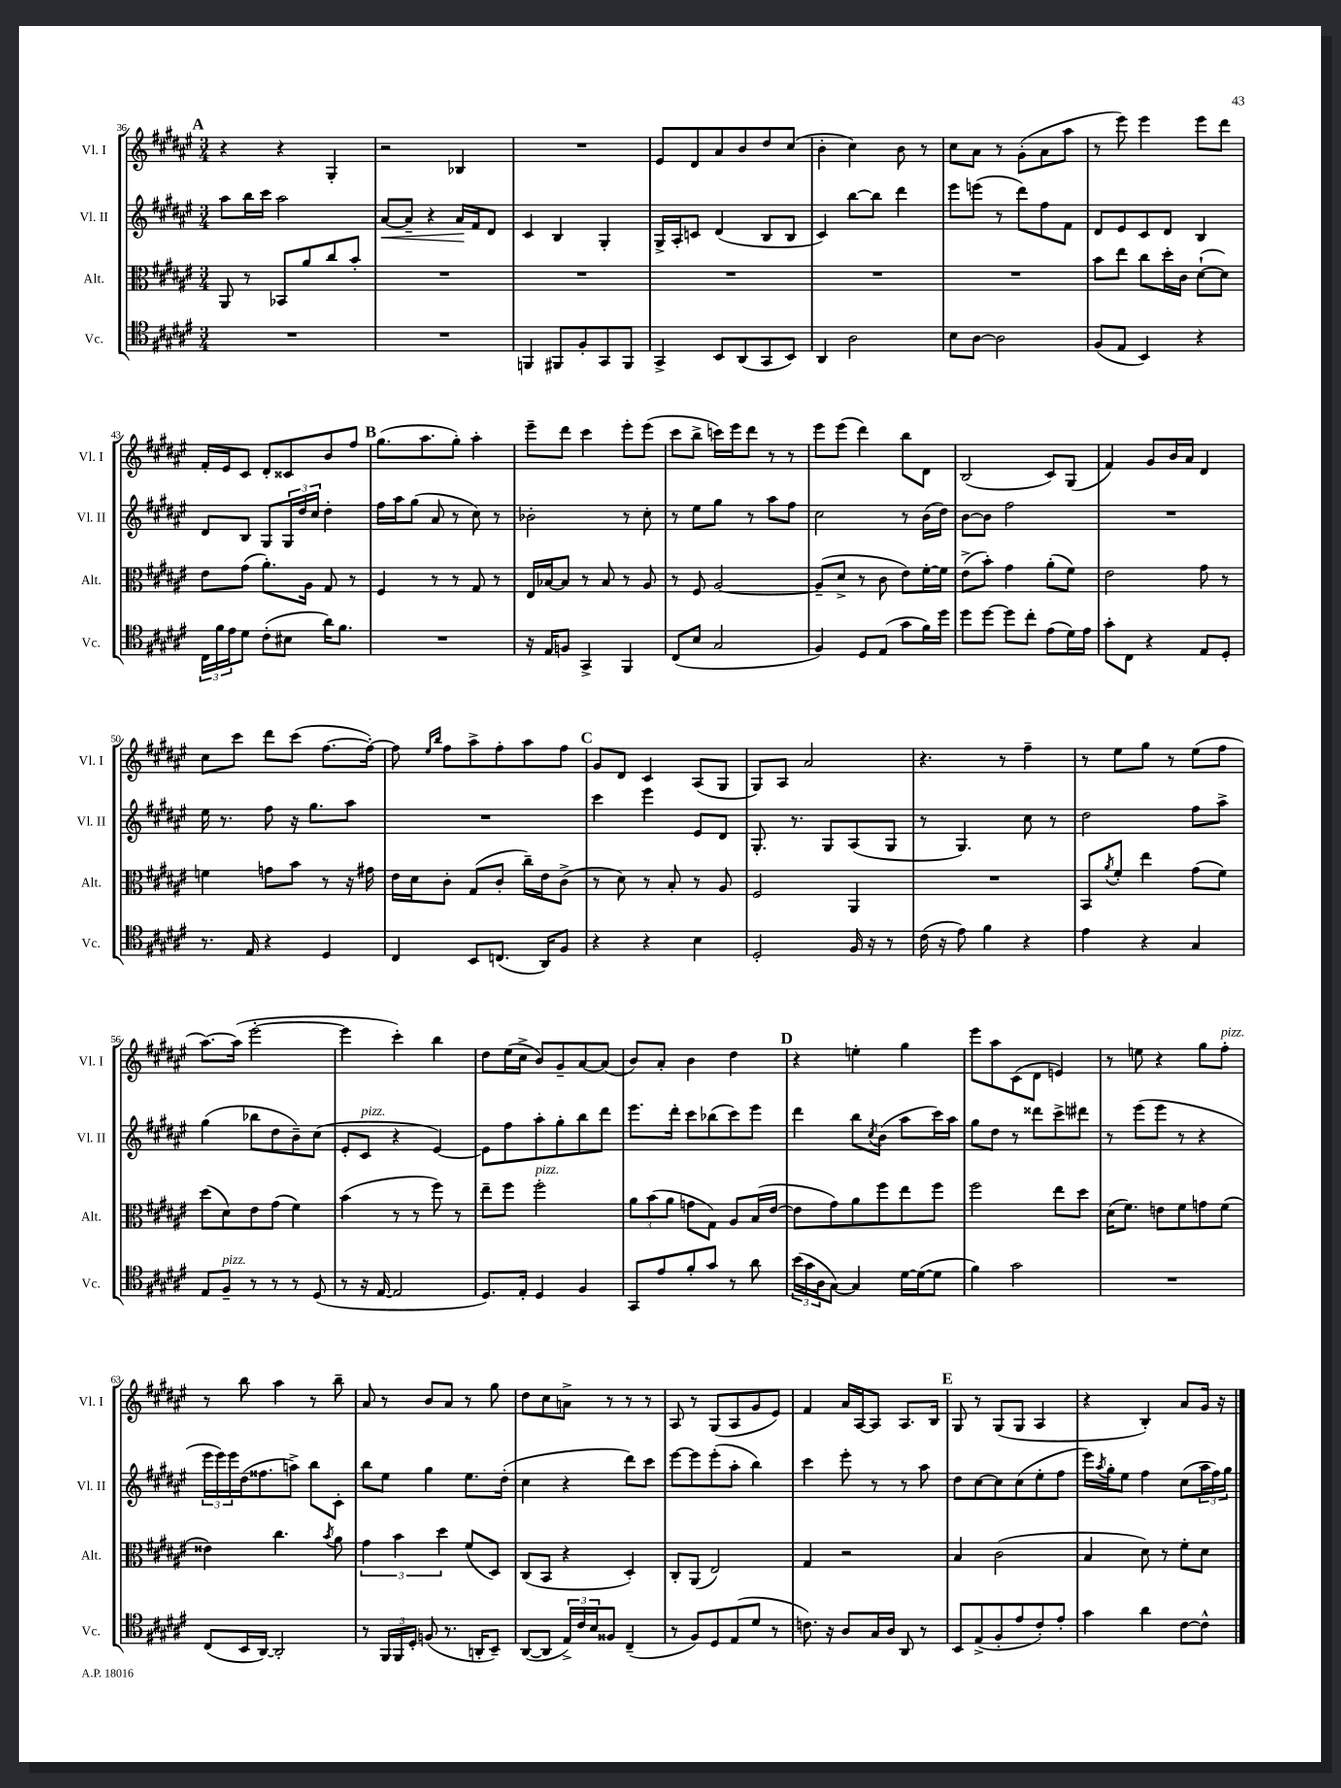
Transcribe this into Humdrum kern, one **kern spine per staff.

**kern	**kern	**kern	**dynam	**kern
*part4	*part3	*part2	*part2	*part1
*staff4	*staff3	*staff2	*staff2	*staff1
*I"Vc.	*I"Alt.	*I"Vl. II	*	*I"Vl. I
*I'Vc.	*I'Alt.	*I'Vl. II	*	*I'Vl. I
*clefC4	*clefC3	*clefG2	*	*clefG2
*k[f#c#g#d#a#e#]	*k[f#c#g#d#a#e#]	*k[f#c#g#d#a#e#]	*	*k[f#c#g#d#a#e#]
*M3/4	*M3/4	*M3/4	*	*M3/4
!!LO:REH:place=s1:t=A
=36	=36	=36	=36	=36
2.r	8AA#/	8aa#\L	.	4r
.	8r	16bb\L	.	.
.	.	16ccc#\JJ	.	.
.	8BB-X/L	2aa#\	.	4r
.	8a#/	.	.	.
.	8cc#/	.	.	4G#'/
.	8b'/J	.	.	.
=37	=37	=37	=37	=37
!	!	!	!LO:HP:b	!
2.r	2.r	[8a#/L	<	2r
.	.	8a#~/J]	.	.
.	.	4r	.	.
.	.	16a#/LL	.	4B-X/
.	.	16f#/J	[	.
.	.	8d#/J	.	.
=38	=38	=38	=38	=38
4FFn/	2.r	4c#/	.	2.r
8FF#X/L	.	4B/	.	.
8F#'/	.	.	.	.
8GG#/	.	4G#'/	.	.
8FF#/J	.	.	.	.
=39	=39	=39	=39	=39
4GG#^/	2.r	16G#^/LL	.	8e#/L
.	.	16A#'/J	.	.
.	.	8cn/J	.	8d#/
8BB/L	.	(4d#/	.	8a#/
(8AA#/	.	.	.	8b/
8GG#/	.	8B/L	.	8dd#/
8BB/J)	.	8B/J	.	(8cc#/J
=40	=40	=40	=40	=40
4AA#/	2.r	4c#/)	.	4b'\
2A#\	.	[8bb\L	.	4cc#\)
.	.	8bb\J]	.	.
.	.	4ddd#\	.	8b\
.	.	.	.	8r
=41	=41	=41	=41	=41
8B\L	2.r	8eee#\L	.	8cc#\L
[8A#\J	.	(8eeen\J	.	8a#\J
2A#\]	.	8r	.	8r
.	.	8ddd#\L)	.	(8g#'\L
.	.	8ff#\	.	8a#\
.	.	8f#\J	.	8aa#\J
=42	=42	=42	=42	=42
(8F#/L	8b\L	8d#/L	.	8r
8E#/J	8ee#\J	8e#/	.	8eee#\)
4BB/)	8cc#\L	8c#/	.	4eee#\
.	16dd#'\L	8d#/J	.	.
.	16c#\JJ	.	.	.
4r	([8d#`\L	4B/	.	8eee#\L
.	8d#\J])	.	.	8ddd#\J
!!LO:LB:g=z
=43	=43	=43	=43	=43
24C#\LL	8e#\L	8d#/L	.	16f#'/LL
24f#\	.	.	.	.
.	.	.	.	16e#/J
24e#\J	.	.	.	.
8d#\J	(8g#\J	8B/J	.	8c#/J
(8c#'\L	8.a#'\L)	8G#/L	.	8d#'/L
8B#X\J	.	24G#/L	.	8c##X/
.	.	24dd#/	.	.
.	16A#\Jk	.	.	.
.	.	24cc#/JJ	.	.
16a#\KL)	8G#/	4dd#'\	.	8b/
8.f#\J	.	.	.	.
.	8r	.	.	8ff#/J
!!LO:REH:place=s1:t=B
=44	=44	=44	=44	=44
2.r	4F#/	16ff#\LL	.	(8.gg#\L
.	.	16aa#\J	.	.
.	.	(8gg#\J	.	.
.	.	.	.	8.aa#\
.	8r	8a#/	.	.
.	8r	8r	.	8gg#'\J)
.	8G#/	8cc#\)	.	4aa#'\
.	8r	8r	.	.
=45	=45	=45	=45	=45
16r	16E#/LL	2b-X'\	.	8eee#~\L
16E#/KL	[16B-X/J	.	.	.
8Fn/J	8B-/J]	.	.	8ddd#\J
4GG#^/	8r	.	.	4ccc#\
.	8B-/	.	.	.
4FF#/	8r	8r	.	8eee#'\L
.	8A#/	8cc#'\	.	(8eee#\J
=46	=46	=46	=46	=46
(8C#/L	8r	8r	.	8ccc#\L
8B/J	8F#/	8ee#\L	.	8bb^\J
2G#/	[2A#/	8gg#\J	.	16cccn\LL)
.	.	.	.	16eee#\J
.	.	8r	.	8ddd#\J
.	.	8aa#\L	.	8r
.	.	8ff#\J	.	8r
=47	=47	=47	=47	=47
4F#/)	(8A#~/L]	2cc#\	.	8eee#\L
.	8d#^/J	.	.	(8eee#\J
8D#/L	8r	.	.	4ddd#\)
(8E#/J	8c#\	.	.	.
8g#\L	8e#\L)	8r	.	8bb\L
16f#\L)	[16f#'\L	(16b\LL	.	8d#\J
16dd#\JJ	16f#\JJ]	16dd#\JJ)	.	.
=48	=48	=48	=48	=48
8dd#\L	(8e#^\L	[8b\L	.	(2B/
[8dd#\J	8b'\J)	8b\J]	.	.
8dd#\L]	4g#\	2ff#\	.	.
8cc#'\J	.	.	.	.
(8e#\L	(8a#'\L	.	.	8c#/L)
16d#\L)	8f#\J)	.	.	(8G#/J
16e#\JJ	.	.	.	.
=49	=49	=49	=49	=49
8g#'\L	2e#\	2.r	.	4f#/)
8C#\J	.	.	.	.
4r	.	.	.	8g#/L
.	.	.	.	16b/L
.	.	.	.	16a#/JJ
8E#/L	8g#\	.	.	4d#/
8D#'/J	8r	.	.	.
!!LO:LB:g=z
=50	=50	=50	=50	=50
8.r	4fn\	16ee#\	.	8cc#\L
.	.	8.r	.	.
.	.	.	.	8ccc#\J
16E#/	.	.	.	.
4r	8gn\L	8ff#\	.	8ddd#\L
.	8b\J	16r	.	(8ccc#\J
.	.	8.gg#\L	.	.
4D#/	8r	.	.	[8.ff#\L
.	16r	8aa#\J	.	.
.	16g#X\	.	.	16ff#'\Jk_)
=51	=51	=51	=51	=51
4C#/	16e#\LL	2.r	.	8ff#\]
.	16d#\J	.	.	.
.	.	.	.	16qqee#/LL
.	.	.	.	16qqbb/JJ
.	8c#'\J	.	.	8ff#\L
8BB/L	(8G#/L	.	.	8aa#^\
(8.Cn/J	8c#'/J	.	.	8ff#'\
.	16cc#~\LL)	.	.	8aa#\
16AA#/KL)	16e#\J	.	.	.
8F#/J	(8c#^\J	.	.	8ff#\J
!!LO:REH:place=s1:t=C
=52	=52	=52	=52	=52
4r	8r	4ccc#\	.	8g#/L
.	8d#\)	.	.	8d#/J
4r	8r	4eee#\	.	4c#/
.	8B'/	.	.	.
4B\	8r	8e#/L	.	(8A#/L
.	8A#/	8d#/J	.	8G#/J
=53	=53	=53	=53	=53
2D#'/	2F#/	8.G#'/	.	8G#/L)
.	.	.	.	8A#/J
.	.	8.r	.	.
.	.	.	.	2a#/
.	.	8G#/L	.	.
16F#/	4AA#/	(8A#/	.	.
16r	.	.	.	.
8r	.	8G#/J	.	.
=54	=54	=54	=54	=54
(16c#\	2.r	8r	.	4.r
16r	.	.	.	.
8e#\)	.	4.G#/)	.	.
4f#\	.	.	.	.
.	.	.	.	8r
4r	.	8cc#\	.	4ff#~\
.	.	8r	.	.
=55	=55	=55	=55	=55
4e#\	8BB/L	2dd#\	.	8r
.	8qa#/	.	.	.
.	8f#'/J	.	.	8ee#\L
4r	4ee#\	.	.	8gg#\J
.	.	.	.	8r
4G#/	(8g#\L	8ff#\L	.	(8ee#\L
.	8f#\J)	8aa#^\J	.	8ff#\J
!!LO:LB:g=z
=56	=56	=56	=56	=56
8E#/L	(8dd#\L	(4gg#\	.	[8.aa#\L)
!LO:TX:a:i:t=pizz.	!	!	!	!
8F#~/J	8d#\)	.	.	.
.	.	.	.	(16aa#\Jk]
8r	8e#\	8bb-X\L	.	[2eee#'\
8r	(8g#\J	8dd#\	.	.
8r	4f#\)	8b~\)	.	.
(8D#/	.	(8cc#\J	.	.
=57	=57	=57	=57	=57
8r	(4b\	8e#'/L	.	4eee#\]
!	!	!LO:TX:a:i:t=pizz.	!	!
16r	.	8c#/J	.	.
[16E#/	.	.	.	.
2E#/]	8r	4r	.	4ccc#'\)
.	8r	.	.	.
.	8ff#\)	[4e#/)	.	4bb\
.	8r	.	.	.
=58	=58	=58	=58	=58
8.D#/L)	8ee#~\L	8e#\L]	.	8dd#\L
.	8ff#\J	8ff#\	.	(16ee#\L
16E#'/Jk	.	.	.	16cc#^\JJ
!	!LO:TX:a:i:t=pizz.	!	!	!
4D#/	2ff#'\	8aa#'\	.	8b/L)
.	.	8gg#'\	.	8g#~/
4F#/	.	8bb\	.	[8a#/
.	.	8ddd#\J	.	(8a#/J]
=59	=59	=59	=59	=59
8GG#/L	12a#\L	8.eee#\L	.	8b/L)
.	(12b\	.	.	.
8e#/	.	.	.	8a#'/J
.	12a#\J	.	.	.
.	.	16ddd#'\Jk	.	.
8f#'/	8gn\L	8ccc#\L	.	4b\
8g#/J	8G#\J)	(8bb-X\	.	.
8r	8A#/L	8ccc#\)	.	4dd#\
8a#\	(16B/L	8eee#\J	.	.
.	[16e#/JJ	.	.	.
!!LO:REH:place=s1:t=D
=60	=60	=60	=60	=60
(24b\LL	8e#\L]	4ddd#\	.	4r
24g#\	.	.	.	.
24A#\J	.	.	.	.
[8G#\J)	8g#\)	.	.	.
4G#/]	8a#\	8bb\L	.	4een'\
.	.	8qcc#/	.	.
.	8ff#\	(8b\J	.	.
[16d#\LL	8ee#\	8aa#\L	.	4gg#\
(16d#\J_	.	.	.	.
8d#\J]	8ff#\J	16ccc#\L)	.	.
.	.	16aa#\JJ	.	.
=61	=61	=61	=61	=61
4f#\)	2ff#\	8gg#\L	.	8eee#\L
.	.	8dd#\J	.	8aa#\
2g#\	.	8r	.	(8c#\
.	.	8ddd##X\L	.	8d#\J
.	8ee#\L	8ccc#^\	.	4en/)
.	8dd#\J	8ddd#X\J	.	.
=62	=62	=62	=62	=62
2.r	(16d#\KL	8r	.	8r
.	8.f#\J)	.	.	.
.	.	(8eee#\L	.	8een\
.	8en\L	8eee#\J	.	4r
.	8f#\	8r	.	.
.	8gn\	4r	.	8gg#\L
!	!	!	!	!LO:TX:a:i:t=pizz.
.	(8f#\J	.	.	8ff#'\J
!!LO:LB:g=z
=63	=63	=63	=63	=63
(8C#/L	4e##X\)	24eee#\LL	.	8r
.	.	24eee#\)	.	.
.	.	24eee#\	.	.
16BB/L	.	(16dd#\J	.	8bb\
[16AA#/JJ)	.	8.ff##X\	.	.
2AA#'/]	4.cc#\	.	.	4aa#\
.	.	8aan^\J)	.	.
.	.	8bb\L	.	8r
.	8qb/	.	.	.
.	8a#\	8c#'\J	.	8bb~\
=64	=64	=64	=64	=64
8r	6g#\	8bb\L	.	8a#/
24FF#/LL	.	8ee#\J	.	8r
24FF#/	6b\	.	.	.
24D#'/JJ	.	.	.	.
(8Fn/	.	4gg#\	.	8b/L
.	6dd#\	.	.	.
8.r	.	.	.	8a#/J
.	(8f#/L	8.ee#\L	.	8r
16AAn'/KL	.	.	.	.
8BB~/J)	8D#/J)	.	.	8gg#\
.	.	(16dd#'\Jk	.	.
=65	=65	=65	=65	=65
([8AA#/L	(8C#/L	4cc#\	.	8dd#\L
8AA#/J]	8BB/J	.	.	8cc#\
24E#^/LL)	4r	4r	.	8an^\J
24c#/	.	.	.	.
24B/J	.	.	.	.
8F##X/J	.	.	.	8r
(4C#~/	4D#'/)	8ddd#\L)	.	8r
.	.	8ccc#\J	.	8r
=66	=66	=66	=66	=66
8r	8C#'/L	[8eee#\L	.	8A#/
8F#/L)	(8AA#/J	8eee#\]	.	8r
8D#/	2E#/)	(8eee#'\	.	(8G#/L
(8E#/	.	8aa#'\J	.	8A#/
8d#/J	.	4bb\)	.	8g#/
8r	.	.	.	8e#/J)
=67	=67	=67	=67	=67
8.cn\)	4G#/	4ccc#\	.	4f#/
16r	.	.	.	.
8A#/L	2r	8eee#'\	.	16a#/LL
.	.	.	.	[16A#/J
16G#/L	.	8r	.	8A#/J]
16A#/JJ	.	.	.	.
8AA#/	.	8r	.	8.A#/L
8r	.	8aa#\	.	.
.	.	.	.	16B/Jk
!!LO:REH:place=s1:t=E
=68	=68	=68	=68	=68
8BB/L	4B/	8dd#\L	.	8G#/
(8E#^/	.	[8cc#\	.	8r
8F#'/	(2c#\	8cc#\]	.	(8G#/L
8e#/	.	(8cc#\	.	8G#/J
8c#'/)	.	8ee#'\	.	4A#/
8e#'/J	.	8ff#\J	.	.
=69	=69	=69	=69	=69
4g#\	4B/	16eee#\LL)	.	4r
.	.	8qaa#/	.	.
.	.	16gg#'\J	.	.
.	.	8ee#\J	.	.
4a#\	8d#\)	4ff#\	.	4B'/)
.	8r	.	.	.
[8c#\L	8f#'\L	(8cc#\L	.	8a#/L
8c#^^\J]	8d#\J	24aa#\L	.	16g#/Jk
.	.	24ff#\)	.	.
.	.	.	.	16r
.	.	24gg#\JJ	.	.
==	==	==	==	==
*-	*-	*-	*-	*-
